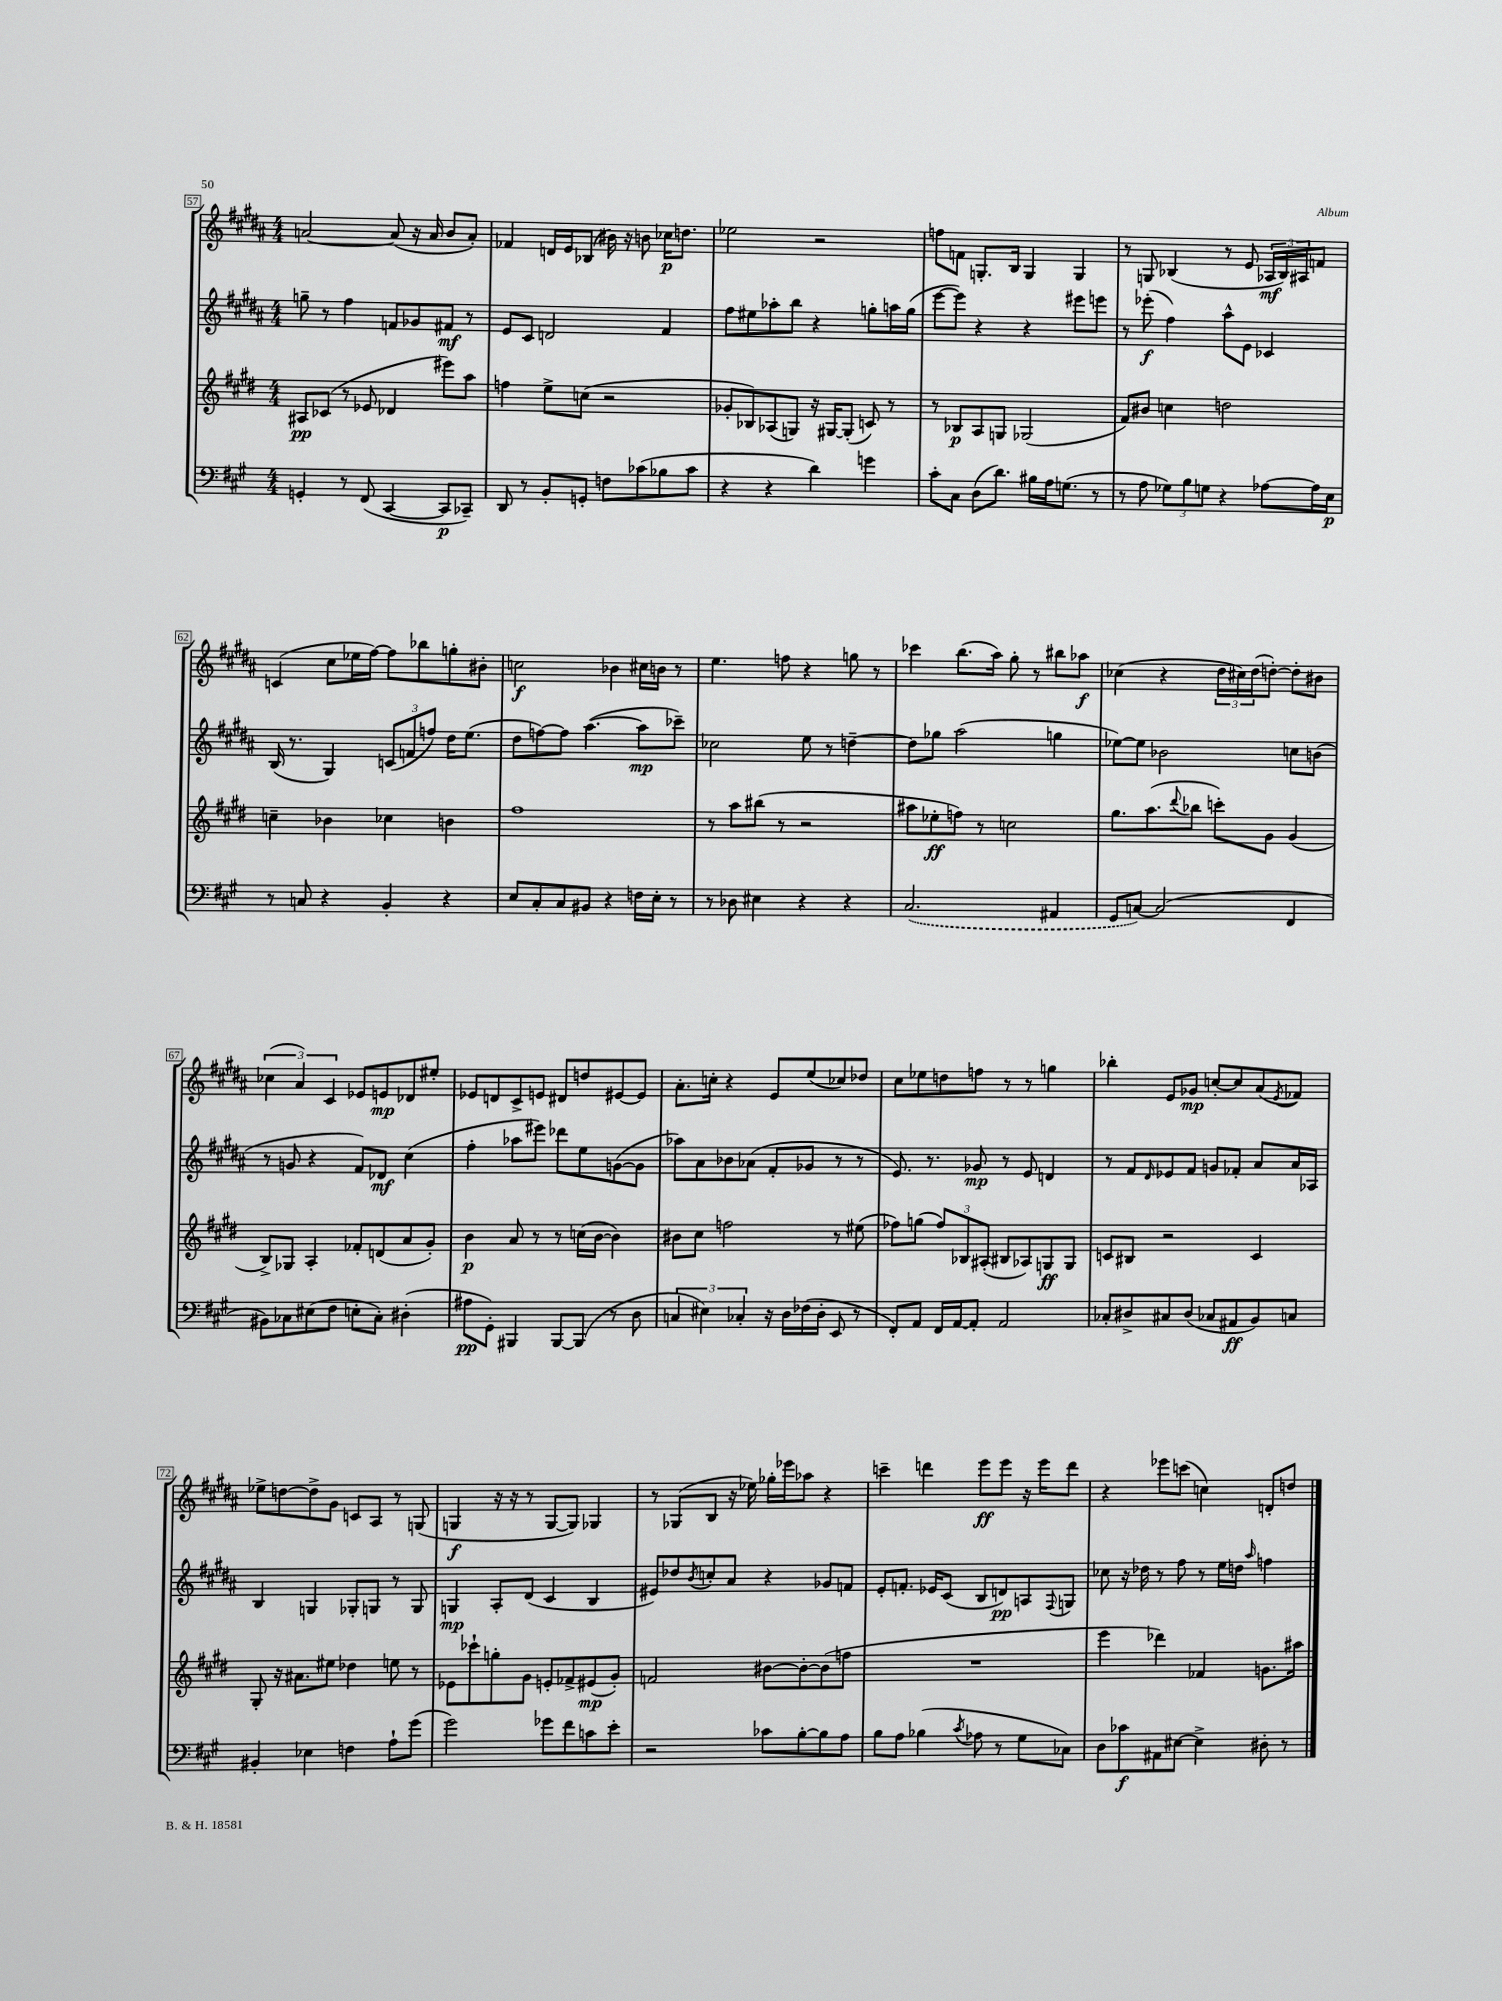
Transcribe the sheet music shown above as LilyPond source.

<<
\new StaffGroup <<
\new Staff = "s0" {
    \clef treble \key b \major \numericTimeSignature \time 4/4
    a'2~ a'8( r16 a'16 b'8 a'8-.) |
    fes'4 d'16 e'16 bes8( bis'16) r16 b'8 ces''16\p d''8. |
    ees''2 r2 |
    f''8 f'8 g8.-. b16 g4 g4 |
    r8 g8 bes4( r8 e'8 \tuplet 3/2 { aes16\mf bes16) ais16 } f'8 |
    c'4( cis''8 ees''16 fis''16~) fis''8 bes''8 g''8-. bis'8-. |
    c''2\f bes'4 cis''16 b'16 r8 |
    e''4. f''8 r4 g''8 r8 |
    ces'''4 b''8.( ais''16) gis''8-. r8 bis''8 aes''8\f |
    ces''4( r4 \tuplet 3/2 { dis''16 cis''16) dis''16( } d''8~-.) d''8-. bis'8 |
    \tuplet 3/2 { ces''4( ais'4) cis'4 } ees'8 e'8\mp des'8 eis''8-. |
    ees'8 d'8 cis'8-> e'8 dis'8 d''8 eis'8~ eis'8 |
    ais'8.-. c''16-. r4 e'8 e''8( ces''8) des''8 |
    cis''8 ees''8 d''8 f''8 r8 r8 g''4 |
    bes''4-. e'8 ges'8\mp c''8~-. c''8 ais'8( \acciaccatura { e'8 } fes'8) |
    ees''8-> d''8~ d''8-> gis'8 c'8 ais8 r8 g8( |
    g4\f r16 r16 r8 g8~ g8) ges4 |
    r8 ges8( b8 r16 ees''16) ges''16-. ees'''16 aes''8 r4 |
    c'''4-- d'''4 e'''8\ff e'''8 r16 e'''16 d'''8 |
    r4 ees'''8 c'''8( c''4) d'8-. d''8 \bar "|." |
}
\new Staff = "s1" {
    \clef treble \key b \major \numericTimeSignature \time 4/4
    g''8-- r8 fis''4 f'8 ges'8 fis'8\mf r8 |
    e'8 cis'8 d'2 fis'4 |
    fis''8 eis''8 aes''8-. b''8 r4 g''8-. a''16 g''16( |
    e'''8~ e'''8) r4 r4 eis'''8 e'''8 |
    r8 ees'''8-.\f( fis''4) ais''8-^ e'8 ces'4 |
    b16( r8. gis4) \tuplet 3/2 { c'8( f'8 f''8) } dis''16 e''8.( |
    dis''8 f''8~) f''8 ais''4.~( ais''8\mp ces'''8--) |
    ces''2 e''8 r8 d''4~-- |
    d''8 ges''8 ais''2( g''4 |
    ees''8~) ees''8 bes'2 c''8 b'8( |
    r8 g'8 r4 fis'8) des'8\mf cis''4( |
    fis''4-. aes''8 eis'''8) des'''8 e''8 g'8~( g'8 |
    aes''8) ais'8 bes'8 aes'8( fis'8-. ges'8 r8 r8 |
    e'8.) r8. ges'8\mp r8 e'8 d'4 |
    r8 fis'8 \grace { dis'16 } ees'8 fis'8 g'8 fes'8-. ais'8 ais'16 aes16 |
    b4 g4 ges8-. g8 r8 g8 |
    g4\mp ais8-. dis'8( cis'4 b4 |
    eis'8) des''8 \acciaccatura { b'8 } c''8-. ais'8 r4 ges'8 f'8 |
    e'8-. f'8.-. ees'16 cis'8( b8 d'8\pp) a8 \appoggiatura { fis8 } g8 |
    ces''8 r16 des''16 r8 fis''8 r8 e''16 d''16 \grace { ais''16 } f''4 \bar "|." |
}
\new Staff = "s2" {
    \clef treble \key e \major \numericTimeSignature \time 4/4
    ais8\pp ces'8( r8 ees'8 des'4 eis'''8) a''8 |
    f''4 e''8-> c''8( r2 |
    ges'8-. bes8) aes8( g8) r16 gis16~ gis8-.( c'8) r8 |
    r8 bes8\p a8 g8 ges2( |
    fis'8) bis'8 c''4 d''2 |
    c''4-- bes'4 ces''4 b'4 |
    fis''1 |
    r8 a''8 bis''8( r8 r2 |
    ais''8 ees''8-.\ff f''8) r8 c''2 |
    gis''8. a''8.( \appoggiatura { dis'''8 } bes''8 c'''8-.) gis'8 gis'4( |
    b8->) ges8 a4-. fes'8-. d'8( a'8 gis'8-.) |
    b'4\p a'8 r8 r8 c''16( b'16~ b'4) |
    bis'8 cis''8 f''2 r8 eis''8( |
    fes''8) g''8( \tuplet 3/2 { fes''8) bes8 ais8-.( } bis8 aes8) g8\ff g8 |
    c'8 bis8 r2 c'4 |
    gis8-. r16 ais'8. eis''8 des''4 e''8 r8 |
    ees'8 ces'''8-! g''8-. gis'8 e'8-. fes'8-> eis'8\mp( gis'8-.) |
    f'2 bis'8~ bis'8~-. bis'8( f''8 |
    R1 |
    e'''4 des'''4) fes'4 g'8. ais''16 \bar "|." |
}
\new Staff = "s3" {
    \clef bass \key a \major \numericTimeSignature \time 4/4
    g,4-. r8 fis,8( cis,4~ cis,8\p ces,8--) |
    d,8 r8 b,8-. g,8-. f8 ces'8( bes8 ces'8 |
    r4 r4 d'4) g'4 |
    cis'8-. cis8 d8( d'8.) bis16 a16 g8.( r8 |
    r8 a8 \tuplet 3/2 { ges8) b8 g8 } r4 aes8~ aes16 e16\p |
    r8 c8 r4 b,4-. r4 |
    e8 cis8-. cis8 bis,8 r4 f16 e16-. r8 |
    r8 des8 eis4 r4 r4 |
    \once \slurDashed cis2.( ais,4 |
    gis,8 c8~) c2( fis,4 |
    bis,8) ces8 eis8( fis8 e8-. ces8-.) dis4-.( |
    ais8\pp gis,8-.) bis,,4 bis,,8~ bis,,8( r8 d8 |
    \tuplet 3/2 { c4 eis4) ces4-. } r16 d16 fes16( d16-. e,8 r8 |
    fis,8-.) a,8 fis,16 a,16~ a,8-. a,2 |
    ces8-. dis8-> cis8 dis8( ces8 ais,8\ff b,8) c8 |
    bis,4-. ees4 f4 a8-! gis'8( |
    gis'2) ges'8 fis'8 c'8 e'8-. |
    r2 ces'8 b8~-. b8 a8 |
    b8 a8 bes4( \acciaccatura { cis'8 } aes8 r8 gis8 ces8) |
    d8 ces'8\f ais,8 eis8~ eis4-> dis8-. r8 \bar "|." |
}
>>
>>
\layout { \context { \Score currentBarNumber = #57 \override BarNumber.stencil = #(make-stencil-boxer 0.1 0.3 ly:text-interface::print) } }
